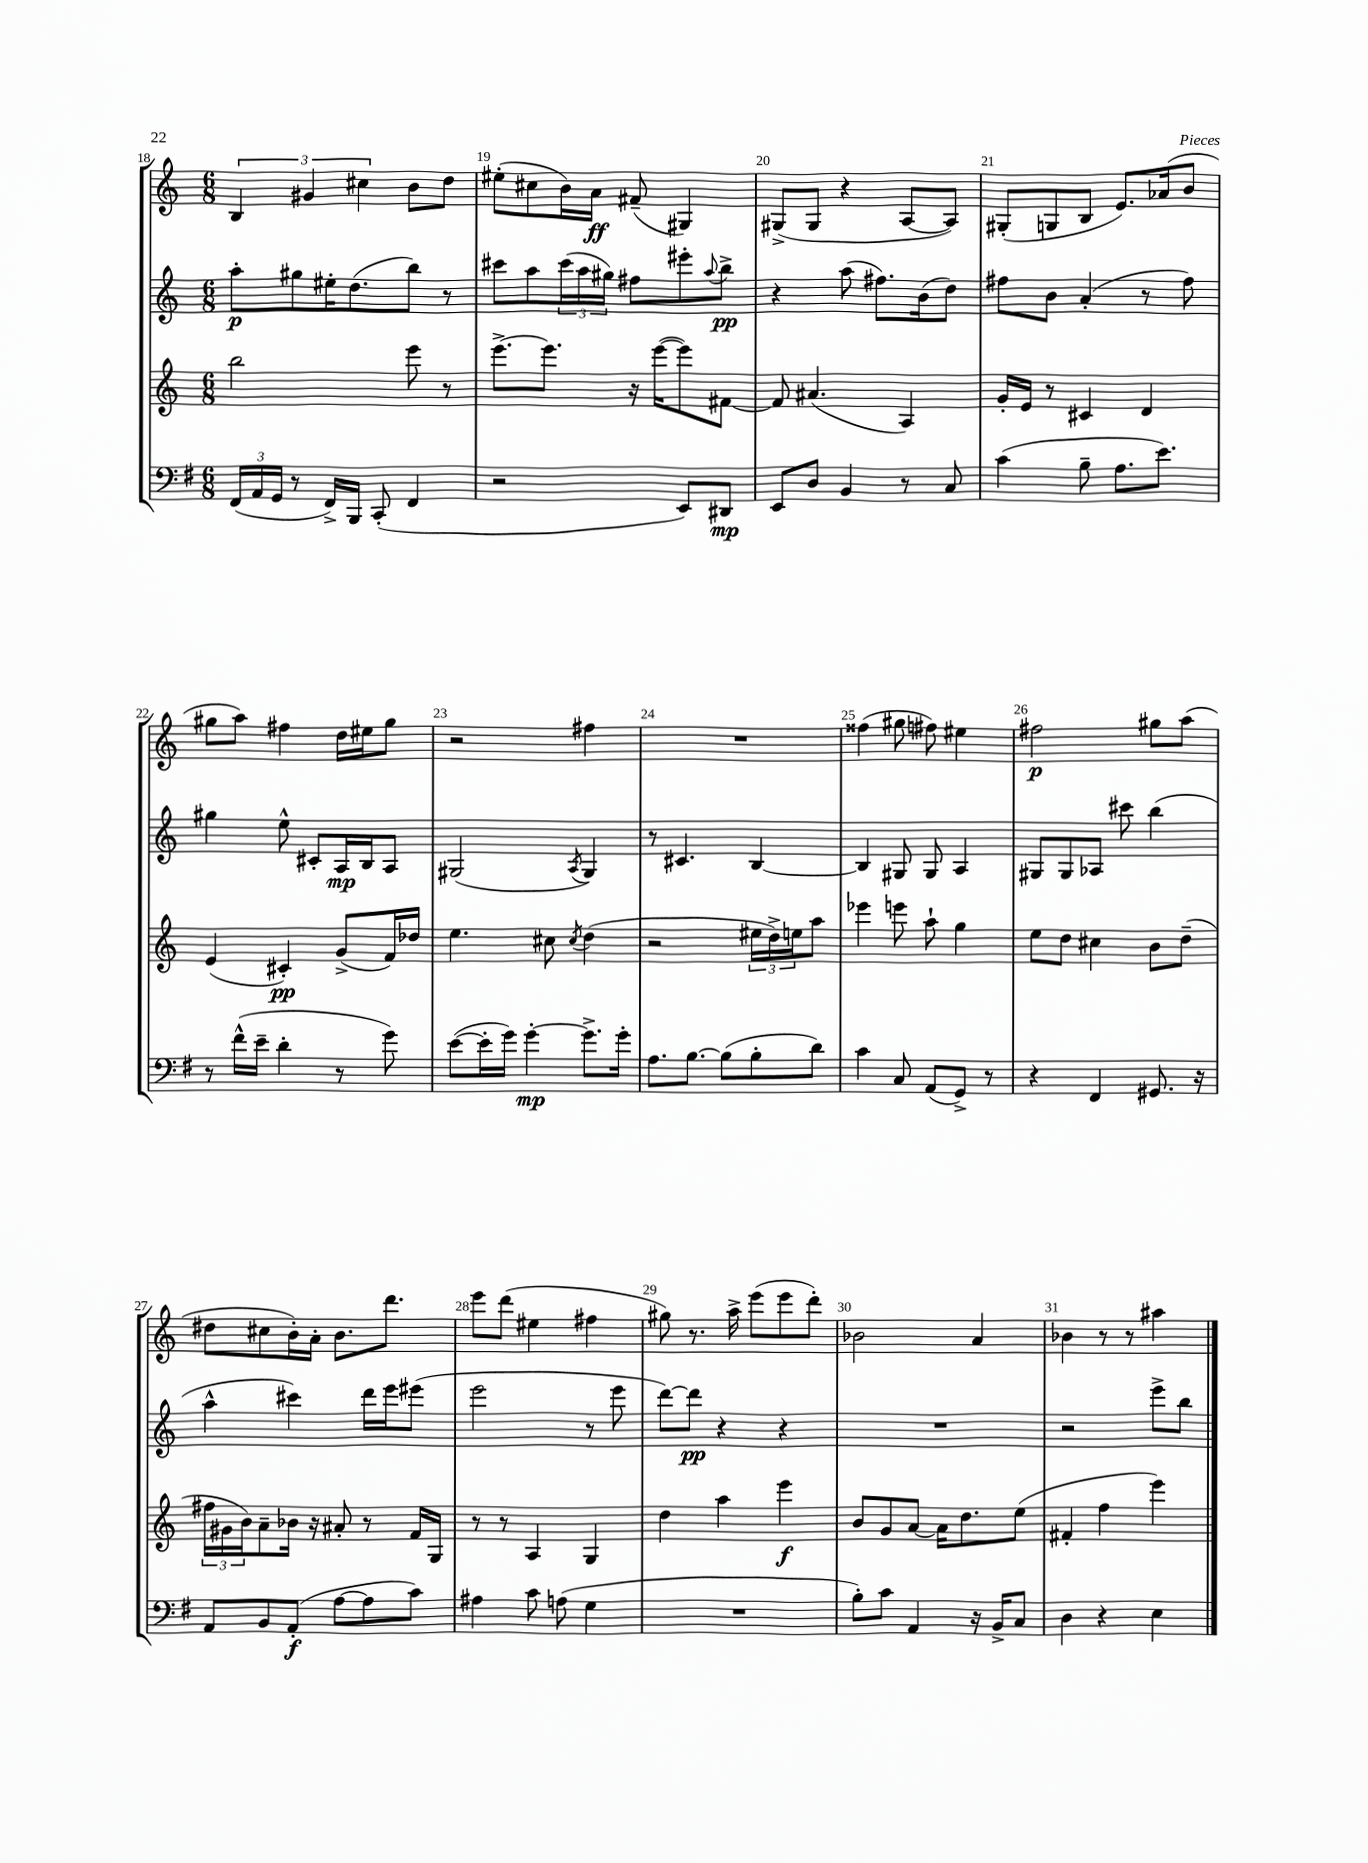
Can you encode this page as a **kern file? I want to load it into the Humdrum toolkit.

**kern	**dynam	**kern	**dynam	**kern	**dynam	**kern	**dynam
*part4	*part4	*part3	*part3	*part2	*part2	*part1	*part1
*staff4	*staff4	*staff3	*staff3	*staff2	*staff2	*staff1	*staff1
*clefF4	*	*clefG2	*	*clefG2	*	*clefG2	*
*k[f#]	*	*k[]	*	*k[]	*	*k[]	*
*M6/8	*	*M6/8	*	*M6/8	*	*M6/8	*
=18	=18	=18	=18	=18	=18	=18	=18
(24FF#/LL	.	2bb\	.	8aa'\L	p	6B/	.
24AA/	.	.	.	.	.	.	.
24GG/JJ	.	.	.	.	.	.	.
8r	.	.	.	8gg#X\	.	.	.
.	.	.	.	.	.	6g#X/	.
16FF#^/LL)	.	.	.	16ee#X'\K	.	.	.
16BBB/JJ	.	.	.	(8.dd\	.	.	.
.	.	.	.	.	.	6cc#X\	.
(8CC'/	.	.	.	.	.	.	.
4FF#/	.	8eee\	.	8bb\J)	.	8b\L	.
.	.	8r	.	8r	.	8dd\J	.
=19	=19	=19	=19	=19	=19	=19	=19
2r	.	[8.eee^\L	.	8ccc#X\L	.	(8ee#X'\L	.
.	.	.	.	8aa\	.	8cc#X\	.
.	.	8.eee\J]	.	.	.	.	.
.	.	.	.	(24ccc#\L	.	16b\L)	.
.	.	.	.	24aa\	.	.	.
.	.	.	.	.	.	16a\JJ	ff
.	.	.	.	24gg#X\JJ)	.	.	.
.	.	16r	.	8ff#X\L	.	(8f#X~/	.
.	.	([16eee\KL	.	.	.	.	.
8EE/L)	.	8eee\])	.	8eee#X'\	.	4G#X/)	.
.	.	.	.	8qqaa/	.	.	.
8DD#X/J	mp	[8f#X\J	.	8bb^\J	pp	.	.
=20	=20	=20	=20	=20	=20	=20	=20
8EE/L	.	8f#/]	.	4r	.	(8G#X^/L	.
8D/J	.	(4.a#X/	.	.	.	8G#/J	.
4BB/	.	.	.	(8aa\	.	4r	.
.	.	.	.	8.ff#X\L)	.	.	.
8r	.	4A/)	.	.	.	[8A/L	.
.	.	.	.	(16b\k	.	.	.
8C/	.	.	.	8dd\J)	.	8A/J])	.
=21	=21	=21	=21	=21	=21	=21	=21
(4c\	.	16g'/LL	.	8ff#X\L	.	(8G#X'/L	.
.	.	16e/JJ	.	.	.	.	.
.	.	8r	.	8b\J	.	8Gn/	.
8B~\	.	4c#X/	.	(4a'/	.	8B/J	.
8.A\L	.	.	.	.	.	8.e/L)	.
.	.	4d/	.	8r	.	.	.
8.e\J)	.	.	.	.	.	(16a-X/k	.
.	.	.	.	8ff#\)	.	8b/J	.
!!LO:LB:g=z
=22	=22	=22	=22	=22	=22	=22	=22
8r	.	(4e/	.	4gg#X\	.	8gg#X\L	.
(16f#^^\LL	.	.	.	.	.	8aa\J)	.
16e~\JJ	.	.	.	.	.	.	.
4d'\	.	4c#X'/)	pp	8ee^^\	.	4ff#X\	.
.	.	.	.	8c#X'/L	.	.	.
8r	.	(8g^/L	.	16A/L	mp	16dd\LL	.
.	.	.	.	16B/J	.	16ee#X\J	.
8g\)	.	16f/L)	.	8A/J	.	8gg#\J	.
.	.	16dd-X/JJ	.	.	.	.	.
=23	=23	=23	=23	=23	=23	=23	=23
([8e\L	.	4.ee\	.	(2G#X/	.	2r	.
16e'\L]	.	.	.	.	.	.	.
16g\JJ)	.	.	.	.	.	.	.
[4g'\	mp	.	.	.	.	.	.
.	.	8cc#X\	.	.	.	.	.
.	.	8qcc#/	.	8qA/	.	.	.
8.g^\L]	.	(4dd\	.	4G#/)	.	4ff#X\	.
16g'\Jk	.	.	.	.	.	.	.
=24	=24	=24	=24	=24	=24	=24	=24
8.A\L	.	2r	.	8r	.	2.r	.
.	.	.	.	4.c#X/	.	.	.
[8.B\J	.	.	.	.	.	.	.
(8B\L]	.	.	.	.	.	.	.
8B'\	.	24ee#X\LL	.	[4B/	.	.	.
.	.	24dd^\)	.	.	.	.	.
.	.	24een\J	.	.	.	.	.
8d\J)	.	8aa\J	.	.	.	.	.
=25	=25	=25	=25	=25	=25	=25	=25
4c\	.	4eee-X\	.	4B/]	.	(4ff##X\	.
8C/	.	8eeen\	.	8G#X/	.	8gg#X\	.
(8AA/L	.	8aa`\	.	8G#/	.	8ff#X\)	.
8GG^/J)	.	4gg\	.	4A/	.	4ee#X\	.
8r	.	.	.	.	.	.	.
=26	=26	=26	=26	=26	=26	=26	=26
4r	.	8ee\L	.	8G#X/L	.	2ff#X\	p
.	.	8dd\J	.	8G#/	.	.	.
4FF#/	.	4cc#X\	.	8A-X/J	.	.	.
.	.	.	.	8ccc#X\	.	.	.
8.GG#X/	.	8b\L	.	(4bb\	.	8gg#X\L	.
.	.	(8dd~\J	.	.	.	(8aa\J	.
16r	.	.	.	.	.	.	.
!!LO:LB:g=z
=27	=27	=27	=27	=27	=27	=27	=27
8AA/L	.	24ff#X\LL	.	4aa^^\	.	8dd#X\L	.
.	.	24g#X\	.	.	.	.	.
.	.	24b\J)	.	.	.	.	.
8BB/	.	8a~\	.	.	.	8cc#X\	.
(8AA'/J	f	16b-X\Jk	.	4ccc#X\)	.	16b'\L)	.
.	.	16r	.	.	.	16a'\JJ	.
[8A\L	.	8a#X'/	.	.	.	8.b\L	.
8A\]	.	8r	.	16ddd\LL	.	.	.
.	.	.	.	16eee\J	.	8.ddd\J	.
8c\J)	.	16f/LL	.	(8eee#X\J	.	.	.
.	.	16G/JJ	.	.	.	.	.
=28	=28	=28	=28	=28	=28	=28	=28
4A#X\	.	8r	.	2eee\	.	8eee\L	.
.	.	8r	.	.	.	(8ddd\J	.
8c\	.	4A/	.	.	.	4ee#X\	.
(8An\	.	.	.	.	.	.	.
4G\	.	4G/	.	8r	.	4ff#X\	.
.	.	.	.	8eee\	.	.	.
=29	=29	=29	=29	=29	=29	=29	=29
2.r	.	4dd\	.	[8ddd\L)	.	8gg#X\)	.
.	.	.	.	8ddd\J]	pp	8.r	.
.	.	4aa\	.	4r	.	.	.
.	.	.	.	.	.	16aa^\	.
.	.	.	.	.	.	(8eee\L	.
.	.	4eee\	f	4r	.	8eee\	.
.	.	.	.	.	.	8ddd'\J)	.
=30	=30	=30	=30	=30	=30	=30	=30
8B'\L)	.	8b/L	.	2.r	.	2b-X\	.
8c\J	.	8g/	.	.	.	.	.
4AA/	.	[8a/J	.	.	.	.	.
.	.	16a\KL]	.	.	.	.	.
.	.	8.dd\	.	.	.	.	.
16r	.	.	.	.	.	4a/	.
16BB^/KL	.	.	.	.	.	.	.
8C/J	.	(8ee\J	.	.	.	.	.
=31	=31	=31	=31	=31	=31	=31	=31
4D\	.	4f#X'/	.	2r	.	4b-X\	.
4r	.	4ff\	.	.	.	8r	.
.	.	.	.	.	.	8r	.
4E\	.	4eee\)	.	8eee^\L	.	4aa#X\	.
.	.	.	.	8bb\J	.	.	.
==	==	==	==	==	==	==	==
*-	*-	*-	*-	*-	*-	*-	*-
